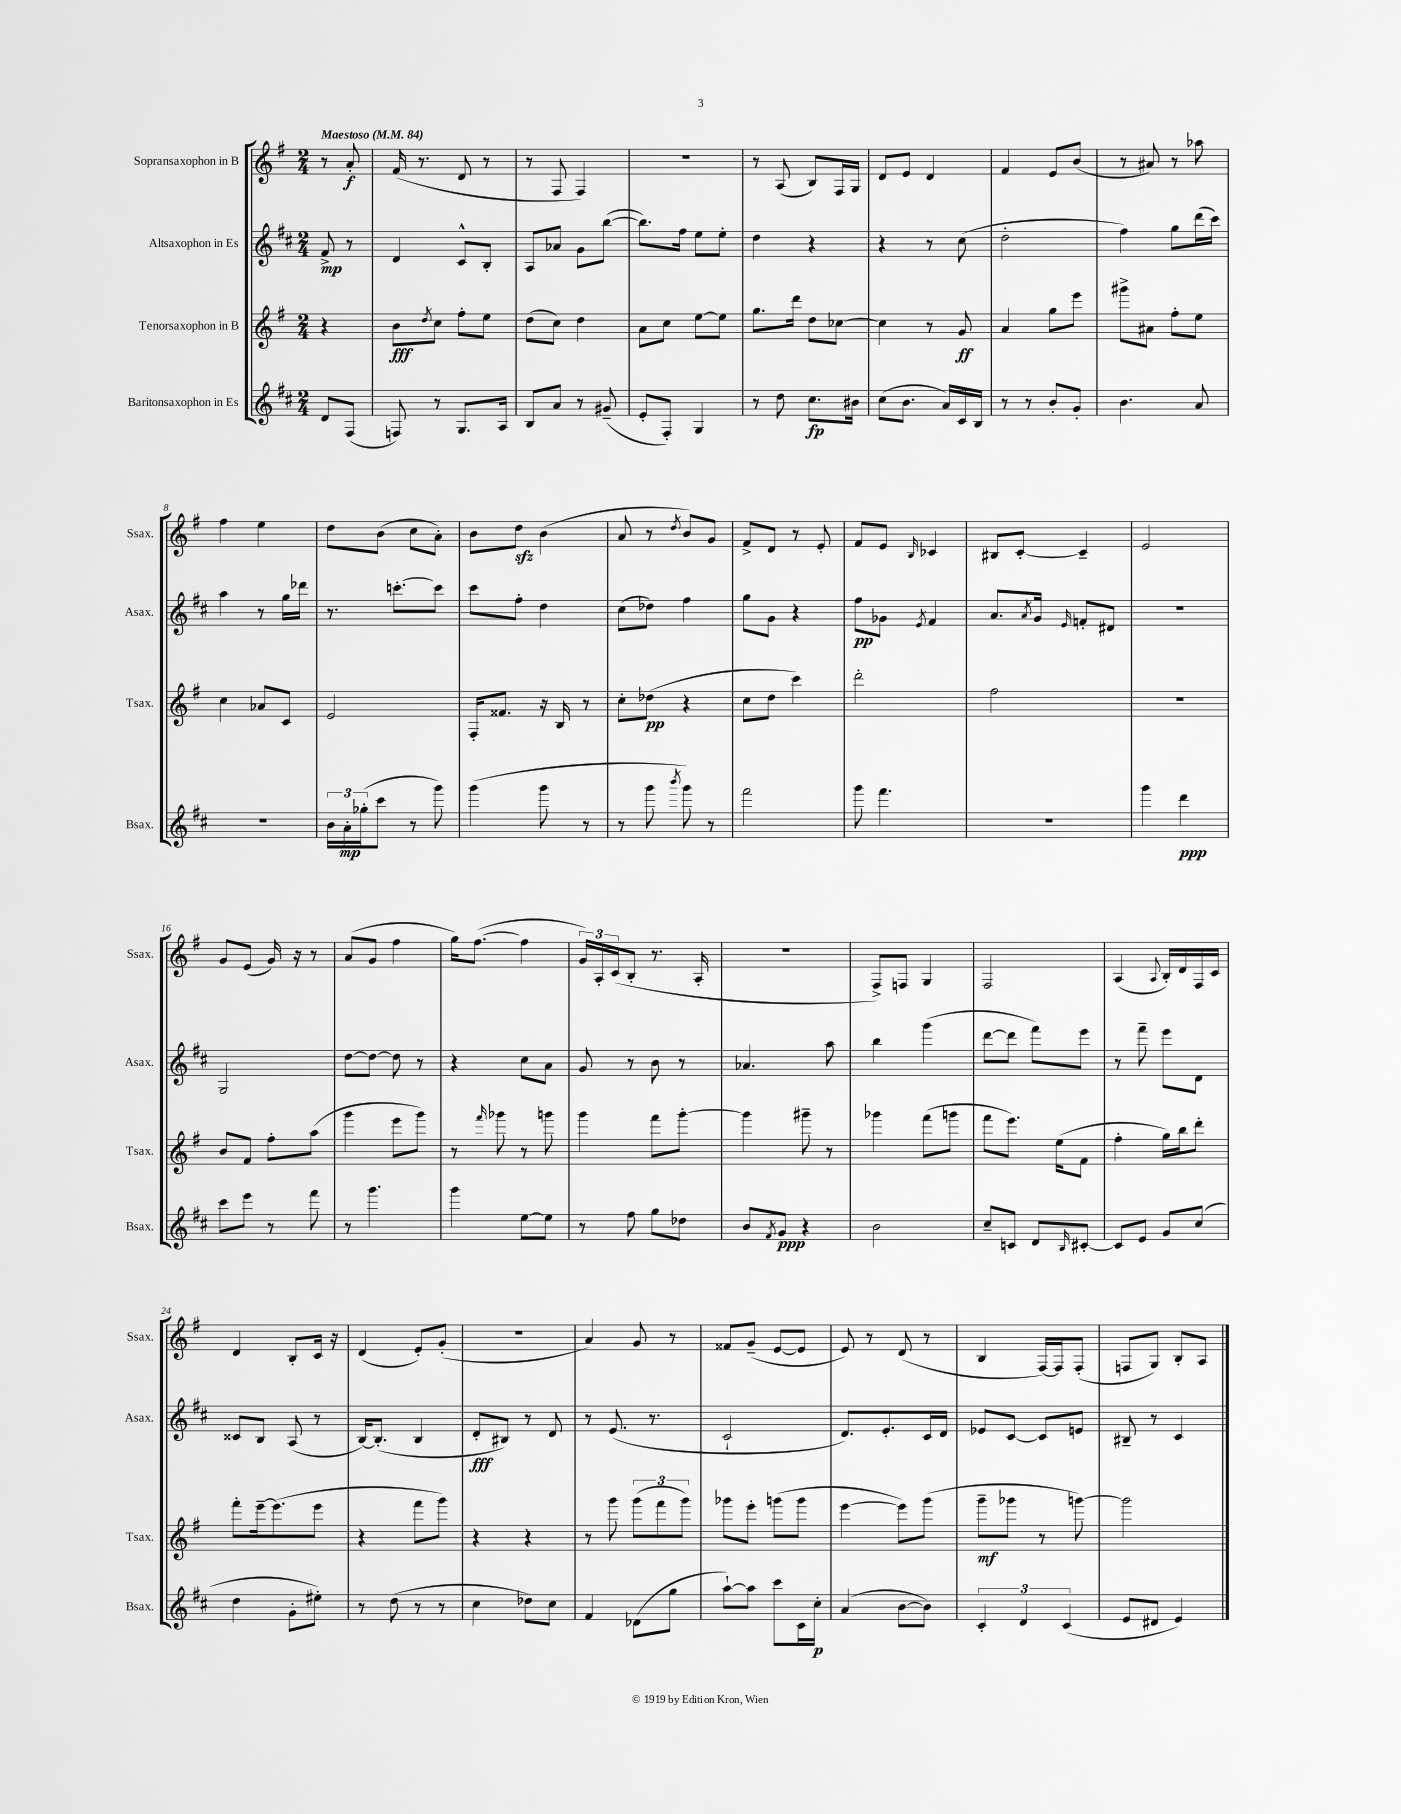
<<
\new StaffGroup <<
\new Staff = "s0" \with { instrumentName = "Sopransaxophon in B" shortInstrumentName = "Ssax." } {
    \clef treble \key g \major \numericTimeSignature \time 2/4 \partial 4 \tempo "Maestoso" 4 = 84
    r8 a'8-.\f |
    fis'16( r8. d'8 r8 |
    r8 fis8 fis4) |
    r2 |
    r8 a8( b8) fis16 g16 |
    d'8 e'8 d'4 |
    fis'4 e'8 b'8( |
    r8 ais'8) r8 aes''8 |
    fis''4 e''4 |
    d''8 b'8( c''8 a'8-.) |
    b'8 d''8\sfz b'4( |
    a'8 r8 \acciaccatura { d''8 } b'8) g'8 |
    fis'8-> d'8 r8 e'8-. |
    fis'8 e'8 \grace { b16 } ces'4 |
    bis8 c'8~-. c'4-- |
    e'2 |
    g'8 e'8( g'16) r16 r8 |
    a'8( g'8 fis''4 |
    g''16) fis''8.~( fis''4 |
    \tuplet 3/2 { g'16) a16-. c'16( } b8-. r8. a16-. |
    R2 |
    fis8->) f8 g4 |
    fis2 |
    a4( \appoggiatura { a8 } b16-.) d'16 fis16 c'16 |
    d'4 b8-. c'16 r16 |
    d'4( e'8-.) g'8-.( |
    R2 |
    a'4) g'8 r8 |
    fisis'8 g'8--( e'8~ e'8 |
    e'8) r8 d'8( r8 |
    b4 fis16~) fis16 fis8-.( |
    f8 g8) b8-. a8 \bar "|." |
}
\new Staff = "s1" \with { instrumentName = "Altsaxophon in Es" shortInstrumentName = "Asax." } {
    \clef treble \key d \major \numericTimeSignature \time 2/4 \partial 4
    fis'8->\mp r8 |
    d'4 cis'8-^ b8-. |
    a8 aes'8 g'8 b''8~( |
    b''8.) fis''16 e''8 e''8-. |
    d''4 r4 |
    r4 r8 cis''8( |
    d''2-. |
    fis''4) g''8 d'''16( cis'''16) |
    a''4 r8 g''16 des'''16 |
    r8. c'''8.~-. c'''8 |
    cis'''8 fis''8-. d''4 |
    cis''8( des''8) fis''4 |
    g''8 g'8 r4 |
    fis''8\pp ges'8 \acciaccatura { e'8 } fis'4 |
    a'8. \acciaccatura { a'8 } g'16 \grace { e'16 } f'8-. dis'8 |
    R2 |
    g2 |
    d''8~ d''8~ d''8 r8 |
    r4 cis''8 a'8 |
    g'8 r8 b'8 r8 |
    aes'4. a''8 |
    b''4 g'''4( |
    d'''8~ d'''8 fis'''8) e'''8 |
    r8 fis'''8-- e'''8 d'8 |
    cisis'8 b8 a8( r8 |
    b16~) b8.-.( b4 |
    d'8-.\fff bis8) r8 d'8 |
    r8 e'8.( r8. |
    cis'2-! |
    d'8.) e'8.-. cis'16 d'16 |
    ees'8 cis'8~ cis'8 e'8 |
    bis8-- r8 cis'4 \bar "|." |
}
\new Staff = "s2" \with { instrumentName = "Tenorsaxophon in B" shortInstrumentName = "Tsax." } {
    \clef treble \key g \major \numericTimeSignature \time 2/4 \partial 4
    r4 |
    b'8\fff \acciaccatura { d''8 } c''8 fis''8-. e''8 |
    d''8( c''8) d''4 |
    a'8 c''8 e''8~ e''8 |
    g''8. d'''16 d''8 ces''8~ |
    ces''4 r8 g'8\ff |
    a'4 g''8 e'''8 |
    gis'''8-> ais'8 fis''8-. e''8 |
    c''4 aes'8 c'8 |
    e'2 |
    fis16-. fisis'8. r16 b16 r8 |
    c''8-. des''8\pp( r4 |
    c''8 d''8 c'''4) |
    d'''2-. |
    fis''2 |
    r2 |
    b'8 fis'8 fis''8-. a''8( |
    g'''4 e'''8 g'''8) |
    r8 \grace { fis'''16 } ges'''8 r8 g'''8 |
    g'''4 fis'''8 g'''8~-. |
    g'''4 gis'''8-- r8 |
    ges'''4 fis'''8( g'''8 |
    fis'''8 e'''8.) e''16( fis'8 |
    fis''4-. g''16) b''16 d'''8-. |
    fis'''8-. e'''16~-- e'''8.( e'''8 |
    r4 fis'''8 g'''8) |
    r4 r4 |
    r8 g'''8 \tuplet 3/2 { g'''8( fis'''8 g'''8) } |
    ges'''8 e'''8-. g'''8( g'''8 |
    e'''4~ e'''8) g'''8( |
    g'''8--\mf ges'''8 r8 g'''8~) |
    g'''2 \bar "|." |
}
\new Staff = "s3" \with { instrumentName = "Baritonsaxophon in Es" shortInstrumentName = "Bsax." } {
    \clef treble \key d \major \numericTimeSignature \time 2/4 \partial 4
    d'8 fis8( |
    f8) r8 g8. a16 |
    b8 a'8 r8 gis'8--( |
    e'8-. fis8-.) g4 |
    r8 d''8 cis''8.\fp bis'16 |
    cis''8( b'8. a'16) cis'16 b16 |
    r8 r8 b'8-. g'8-. |
    b'4. a'8 |
    R2 |
    \tuplet 3/2 { b'16 a'16-.\mp ges''16-.( } cis'''8 r8 g'''8) |
    g'''4( g'''8 r8 |
    r8 g'''8 \acciaccatura { b'''8 } g'''8) r8 |
    fis'''2 |
    g'''8 fis'''4. |
    r2 |
    g'''4 d'''4\ppp |
    cis'''8 e'''8 r8 fis'''8 |
    r8 g'''4. |
    g'''4 e''8~ e''8 |
    r8 fis''8 g''8 des''8 |
    b'8 \acciaccatura { fis'8 } g'8\ppp r4 |
    b'2 |
    cis''8-- c'8 d'8 \grace { b16 } cis'8~-. |
    cis'8 e'8 g'8 cis''8( |
    d''4 g'8-. eis''8-.) |
    r8 d''8( r8 r8 |
    cis''4 des''8) cis''8 |
    fis'4 des'8( g''8 |
    a''8~-!) a''8 cis'''8 cis'16 cis''16-.\p |
    a'4( b'8~ b'8) |
    \tuplet 3/2 { cis'4-. d'4 cis'4( } |
    e'8 dis'8 e'4) \bar "|." |
}
>>
>>
